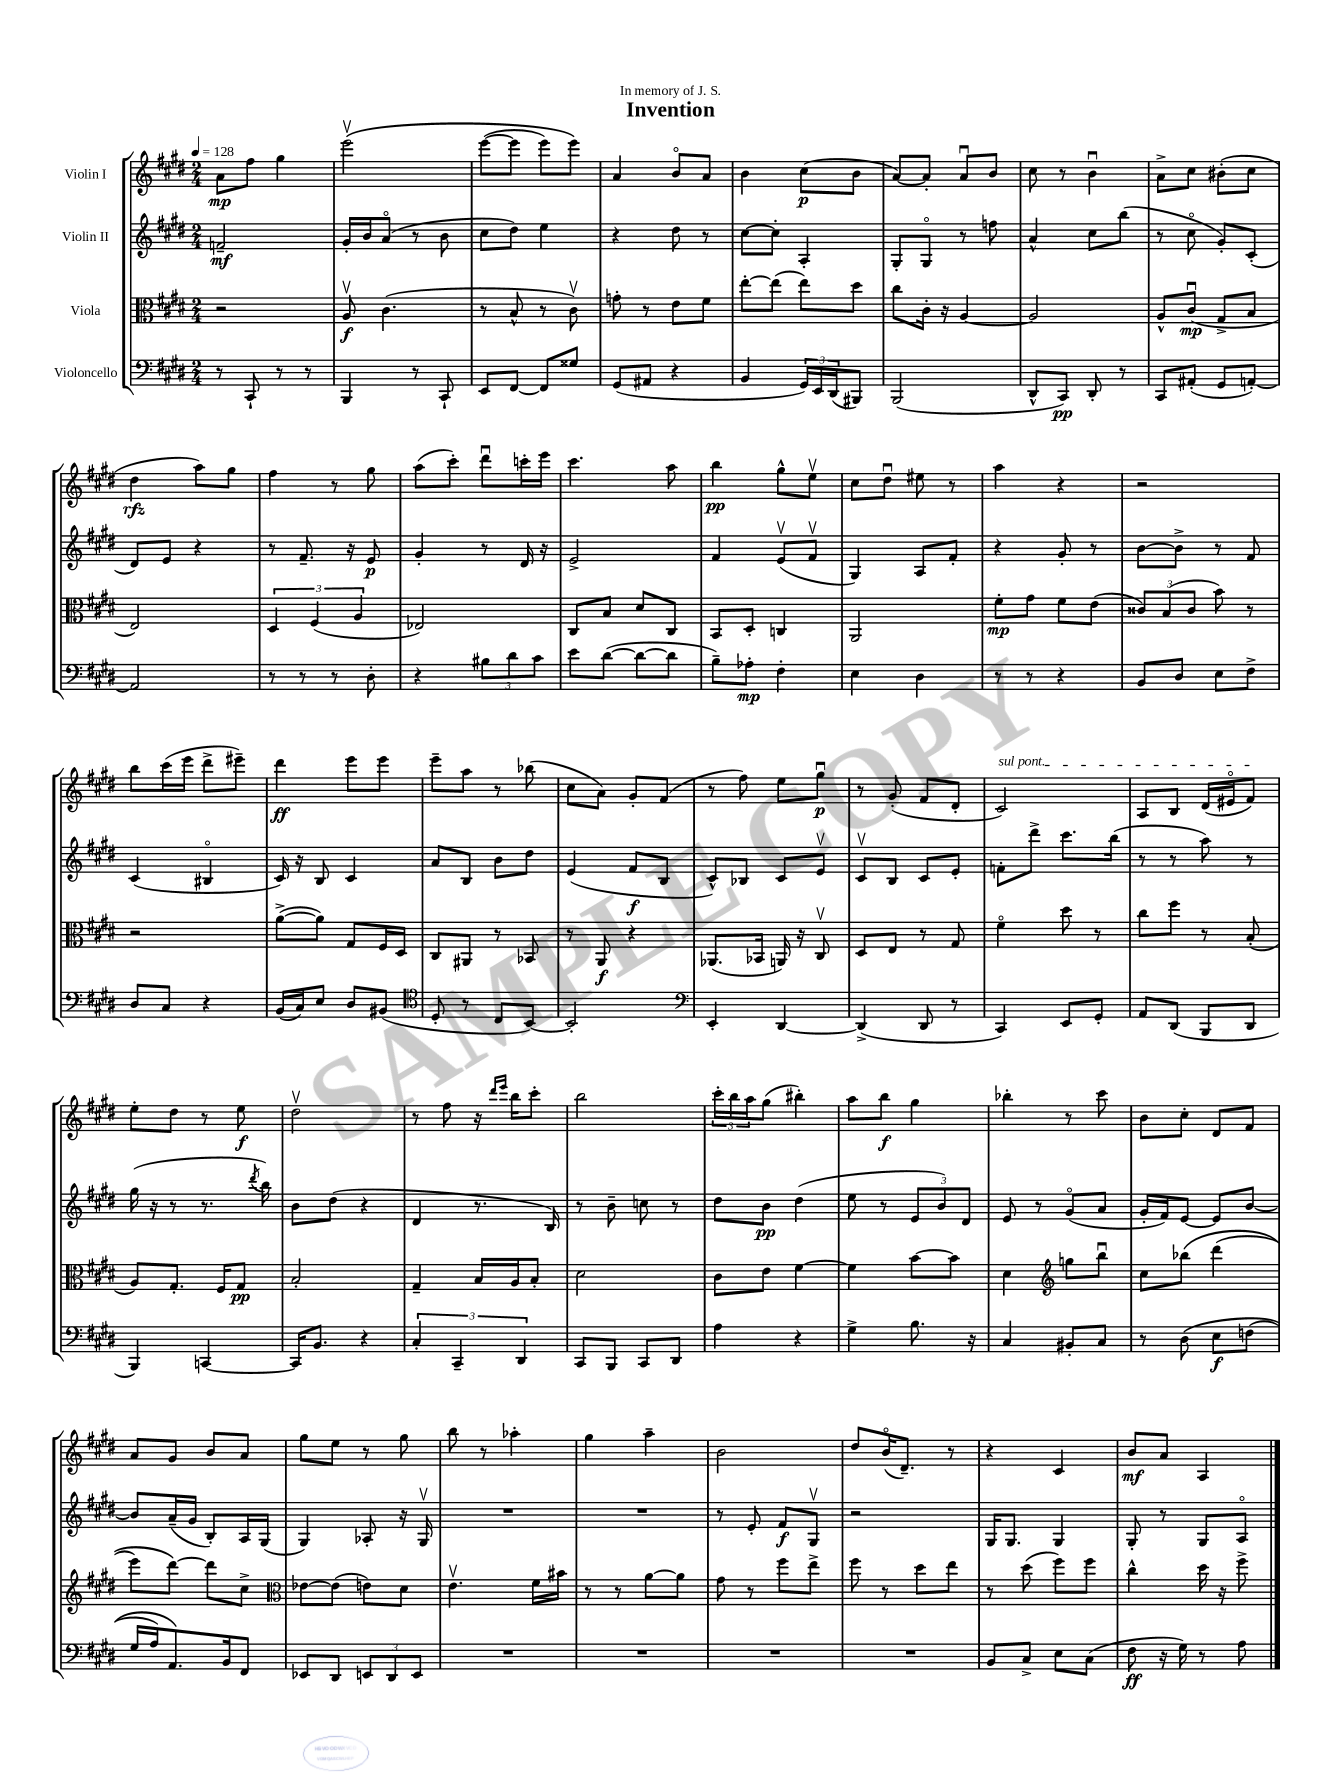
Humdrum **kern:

**kern	**dynam	**kern	**dynam	**kern	**dynam	**kern	**dynam
*part4	*part4	*part3	*part3	*part2	*part2	*part1	*part1
*staff4	*staff4	*staff3	*staff3	*staff2	*staff2	*staff1	*staff1
*I"Violoncello	*	*I"Viola	*	*I"Violin II	*	*I"Violin I	*
*clefF4	*	*clefC3	*	*clefG2	*	*clefG2	*
*k[f#c#g#d#]	*	*k[f#c#g#d#]	*	*k[f#c#g#d#]	*	*k[f#c#g#d#]	*
*M2/4	*	*M2/4	*	*M2/4	*	*M2/4	*
*MM128	*	*MM128	*	*MM128	*	*MM128	*
=1	=1	=1	=1	=1	=1	=1	=1
8r	.	2r	.	2fn~/	mf	8a\L	mp
8CC#`/	.	.	.	.	.	8ff#\J	.
8r	.	.	.	.	.	4gg#\	.
8r	.	.	.	.	.	.	.
=2	=2	=2	=2	=2	=2	=2	=2
4BBB/	.	8Av/	f	16g#'/LL	.	(2eeev\	.
.	.	.	.	16b/J	.	.	.
.	.	(4.c#\	.	(8a/J	.	.	.
8r	.	.	.	8r	.	.	.
8CC#`/	.	.	.	8b\	.	.	.
=3	=3	=3	=3	=3	=3	=3	=3
8EE/L	.	8r	.	8cc#\L	.	([8eee\L	.
[8FF#/J	.	8B^^/	.	8dd#\J)	.	8eee\J]	.
8FF#/L]	.	8r	.	4ee\	.	8eee\L)	.
8G##X/J	.	8c#v\)	.	.	.	8eee\J)	.
=4	=4	=4	=4	=4	=4	=4	=4
(8GG#/L	.	8gn'\	.	4r	.	4a/	.
8AA#X/J	.	8r	.	.	.	.	.
4r	.	8e\L	.	8dd#\	.	8b/L	.
.	.	8f#\J	.	8r	.	8a/J	.
=5	=5	=5	=5	=5	=5	=5	=5
4BB/	.	[8ee'\L	.	[8cc#\L	.	4b\	.
.	.	(8ee\J]	.	8cc#'\J]	.	.	.
24GG#/LL)	.	8ee\L)	.	4A'/	.	(8cc#\L	p
24EE/	.	.	.	.	.	.	.
(24DD#/J	.	.	.	.	.	.	.
8BBB#X/J)	.	8dd#\J	.	.	.	8b\J	.
=6	=6	=6	=6	=6	=6	=6	=6
(2BBB/	.	8cc#\L	.	8G#'/L	.	[8a/L)	.
.	.	16c#'\Jk	.	8G#/J	.	8a'/J]	.
.	.	16r	.	.	.	.	.
.	.	[4A/	.	8r	.	8au/L	.
.	.	.	.	8ffn\	.	8b/J	.
=7	=7	=7	=7	=7	=7	=7	=7
8DD#^^/L	.	2A/]	.	4a^^/	.	8cc#\	.
8CC#/J)	pp	.	.	.	.	8r	.
8DD#'/	.	.	.	8cc#\L	.	4bu\	.
8r	.	.	.	(8bb\J	.	.	.
=8	=8	=8	=8	=8	=8	=8	=8
8CC#/L	.	8A^^/L	.	8r	.	8a^\L	.
(8AA#X'/J	.	(8c#u/J	mp	8cc#\	.	8cc#\J	.
8GG#/L	.	8G#^/L	.	8g#'/L)	.	(8b#X'\L	.
[8AAn'/J)	.	8B/J	.	(8c#'/J	.	8cc#\J	.
!!LO:LB:g=z
=9	=9	=9	=9	=9	=9	=9	=9
2AA/]	.	2E/)	.	8d#/L)	.	4dd#\	rfz
.	.	.	.	8e/J	.	.	.
.	.	.	.	4r	.	8aa\L)	.
.	.	.	.	.	.	8gg#\J	.
=10	=10	=10	=10	=10	=10	=10	=10
8r	.	6D#/	.	8r	.	4ff#\	.
8r	.	.	.	8.f#~/	.	.	.
.	.	(6F#/	.	.	.	.	.
8r	.	.	.	.	.	8r	.
.	.	.	.	16r	.	.	.
.	.	6A/	.	.	.	.	.
8D#'\	.	.	.	8e/	p	8gg#\	.
=11	=11	=11	=11	=11	=11	=11	=11
4r	.	2E-X/)	.	4g#'/	.	(8aa\L	.
.	.	.	.	.	.	8ccc#'\J)	.
12B#X\L	.	.	.	8r	.	8ddd#u\L	.
12d#\	.	.	.	.	.	.	.
.	.	.	.	16d#/	.	16cccn'\L	.
12c#\J	.	.	.	.	.	.	.
.	.	.	.	16r	.	16eee\JJ	.
=12	=12	=12	=12	=12	=12	=12	=12
8e\L	.	8C#/L	.	2e^/	.	4.ccc#\	.
([8d#\J	.	8B/J	.	.	.	.	.
8d#\L_	.	8d#/L	.	.	.	.	.
8d#\J]	.	8C#/J	.	.	.	8aa\	.
=13	=13	=13	=13	=13	=13	=13	=13
8B~\L)	.	8BB/L	.	4f#/	.	4bb\	pp
8A-X'\J	mp	8D#'/J	.	.	.	.	.
4F#'\	.	4Cn/	.	(8ev/L	.	8gg#^^\L	.
.	.	.	.	8f#v/J	.	8eev\J	.
=14	=14	=14	=14	=14	=14	=14	=14
4E\	.	2AA/	.	4G#/)	.	8cc#\L	.
.	.	.	.	.	.	8dd#u\J	.
4D#\	.	.	.	8A/L	.	8ee#X\	.
.	.	.	.	8f#'/J	.	8r	.
=15	=15	=15	=15	=15	=15	=15	=15
8r	.	8f#'\L	mp	4r	.	4aa\	.
8r	.	8g#\J	.	.	.	.	.
4r	.	8f#\L	.	8g#'/	.	4r	.
.	.	(8e\J	.	8r	.	.	.
=16	=16	=16	=16	=16	=16	=16	=16
8BB/L	.	12c##X/L)	.	[8b\L	.	2r	.
.	.	(12B/	.	.	.	.	.
8D#/J	.	.	.	8b^\J]	.	.	.
.	.	12c##/J	.	.	.	.	.
8E\L	.	8b\)	.	8r	.	.	.
8F#^\J	.	8r	.	8f#/	.	.	.
!!LO:LB:g=z
=17	=17	=17	=17	=17	=17	=17	=17
8D#/L	.	2r	.	(4c#/	.	8bb\L	.
8C#/J	.	.	.	.	.	(16ccc#\L	.
.	.	.	.	.	.	16eee\JJ	.
4r	.	.	.	4B#X/	.	8ddd#^\L	.
.	.	.	.	.	.	8eee#X~\J)	.
=18	=18	=18	=18	=18	=18	=18	=18
(16BB/LL	.	([8a^\L	.	16c#/)	.	4ddd#\	ff
16C#/J)	.	.	.	16r	.	.	.
8E/J	.	8a\J])	.	8B/	.	.	.
8D#/L	.	8G#/L	.	4c#/	.	8eee\L	.
(8BB#X/J	.	16F#/L	.	.	.	8eee\J	.
.	.	16D#/JJ	.	.	.	.	.
=19	=19	=19	=19	=19	=19	=19	=19
*clefC4	*	*	*	*	*	*	*
8D#'/	.	8C#/L	.	8a/L	.	8eee~\L	.
8r	.	8AA#X/J	.	8B/J	.	8aa\J	.
8C#/L	.	8r	.	8b\L	.	8r	.
[8BB/J)	.	8BB-X/	.	8dd#\J	.	(8bb-X\	.
=20	=20	=20	=20	=20	=20	=20	=20
2BB'/]	.	8r	.	(4e/	.	8cc#\L	.
.	.	8AA/	f	.	.	8a\J)	.
.	.	4r	.	8f#/L	f	8g#'/L	.
.	.	.	.	8B/J	.	(8f#/J	.
=21	=21	=21	=21	=21	=21	=21	=21
*clefF4	*	*	*	*	*	*	*
4EE'/	.	(8.AA-X/L	.	8c#^^/L)	.	8r	.
.	.	.	.	8B-X/J	.	8ff#\)	.
.	.	16BB-X/Jk	.	.	.	.	.
[4DD#/	.	16AAn/)	.	8c#/L	.	8ee\L	.
.	.	16r	.	.	.	.	.
.	.	8C#v/	.	8ev/J	.	8gg#u\J	p
=22	=22	=22	=22	=22	=22	=22	=22
(4DD#^/]	.	8D#/L	.	8c#v/L	.	8r	.
.	.	8E/J	.	8B/J	.	(8g#'/	.
8DD#/	.	8r	.	8c#/L	.	8f#/L	.
8r	.	8G#/	.	8e'/J	.	8d#'/J	.
=23	=23	=23	=23	=23	=23	=23	=23
!	!	!	!	!	!	!LO:TX:a:i:t=sul pont.	!
4CC#/)	.	4f#\	.	8fn'\L	.	2c#/)	.
.	.	.	.	8ddd#^\J	.	.	.
8EE/L	.	8dd#\	.	8.ccc#\L	.	.	.
8GG#'/J	.	8r	.	.	.	.	.
.	.	.	.	(16bb\Jk	.	.	.
=24	=24	=24	=24	=24	=24	=24	=24
8AA/L	.	8cc#\L	.	8r	.	8A/L	.
(8DD#/J	.	8ff#\J	.	8r	.	8B/J	.
8BBB/L	.	8r	.	8aa\)	.	(16d#/LL	.
.	.	.	.	.	.	16e#X/J	.
8DD#/J	.	(8B'/	.	8r	.	8f#/J)	.
!!LO:LB:g=z
=25	=25	=25	=25	=25	=25	=25	=25
4BBB/)	.	8A/L)	.	(16gg#\	.	8ee'\L	.
.	.	.	.	16r	.	.	.
.	.	8.G#'/J	.	8r	.	8dd#\J	.
[4CCn/	.	.	.	8.r	.	8r	.
.	.	16F#/KL	.	.	.	.	.
.	.	8G#/J	pp	.	.	8ee\	f
.	.	.	.	8qddd#/	.	.	.
.	.	.	.	16bb\)	.	.	.
=26	=26	=26	=26	=26	=26	=26	=26
16CC/KL]	.	2B'/	.	8b\L	.	2dd#v\	.
8.BB/J	.	.	.	.	.	.	.
.	.	.	.	(8dd#\J	.	.	.
4r	.	.	.	4r	.	.	.
=27	=27	=27	=27	=27	=27	=27	=27
6C#'/	.	4G#~/	.	4d#/	.	8r	.
.	.	.	.	.	.	8ff#\	.
6CC#~/	.	.	.	.	.	.	.
.	.	16B/LL	.	8.r	.	16r	.
.	.	.	.	.	.	16qqddd#/LL	.
.	.	.	.	.	.	16qqeee/JJ	.
.	.	16A/J	.	.	.	16bb\KL	.
6DD#/	.	.	.	.	.	.	.
.	.	8B'/J	.	.	.	8ccc#'\J	.
.	.	.	.	16B/)	.	.	.
=28	=28	=28	=28	=28	=28	=28	=28
8CC#/L	.	2d#\	.	8r	.	2bb\	.
8BBB/J	.	.	.	8b~\	.	.	.
8CC#/L	.	.	.	8ccn\	.	.	.
8DD#/J	.	.	.	8r	.	.	.
=29	=29	=29	=29	=29	=29	=29	=29
4A\	.	8c#\L	.	8dd#\L	.	24ccc#'\LL	.
.	.	.	.	.	.	24bb\	.
.	.	.	.	.	.	24aa\J	.
.	.	8e\J	.	8b\J	pp	(8gg#\J	.
4r	.	[4f#\	.	(4dd#\	.	4bb#X'\)	.
=30	=30	=30	=30	=30	=30	=30	=30
4G#^\	.	4f#\]	.	8ee\	.	8aa\L	.
.	.	.	.	8r	.	8bb\J	f
8.B\	.	[8b\L	.	12e/L	.	4gg#\	.
.	.	.	.	12b/)	.	.	.
.	.	8b\J]	.	.	.	.	.
.	.	.	.	12d#/J	.	.	.
16r	.	.	.	.	.	.	.
=31	=31	=31	=31	=31	=31	=31	=31
4C#/	.	4d#\	.	8e/	.	4bb-X'\	.
.	.	.	.	8r	.	.	.
*	*	*clefG2	*	*	*	*	*
8BB#X'/L	.	8ggn\L	.	(8g#/L	.	8r	.
8C#/J	.	8bbu\J	.	8a/J	.	8ccc#\	.
=32	=32	=32	=32	=32	=32	=32	=32
8r	.	8cc#\L	.	16g#'/LL	.	8b\L	.
.	.	.	.	16f#/J)	.	.	.
(8D#\	.	(8bb-X\J	.	[8e/J	.	8cc#'\J	.
8E\L	f	(4ddd#\	.	8e/L]	.	8d#/L	.
(8Fn\J	.	.	.	[8b/J	.	8f#/J	.
!!LO:LB:g=z
=33	=33	=33	=33	=33	=33	=33	=33
16G#/LL	.	8eee\L)	.	8b/L]	.	8a/L	.
16A/J)	.	.	.	.	.	.	.
8.AA/)	.	[8ddd#\J)	.	(16a~/L	.	8g#/J	.
.	.	.	.	16g#/JJ	.	.	.
.	.	8ddd#\L]	.	8B'/L)	.	8b/L	.
16BB/k	.	.	.	.	.	.	.
8FF#/J	.	8cc#^\J	.	16A/L	.	8a/J	.
.	.	.	.	(16G#/JJ	.	.	.
=34	=34	=34	=34	=34	=34	=34	=34
*	*	*clefC3	*	*	*	*	*
8EE-X/L	.	[8e-X\L	.	4G#/)	.	8gg#\L	.
8DD#/J	.	(8e-\J]	.	.	.	8ee\J	.
12EEn/L	.	8en\L)	.	8A-X'/	.	8r	.
12DD#/	.	.	.	.	.	.	.
.	.	8d#\J	.	16r	.	8gg#\	.
12EE/J	.	.	.	.	.	.	.
.	.	.	.	16G#v/	.	.	.
=35	=35	=35	=35	=35	=35	=35	=35
2r	.	4.ev\	.	2r	.	8bb\	.
.	.	.	.	.	.	8r	.
.	.	.	.	.	.	4aa-X'\	.
.	.	16f#\LL	.	.	.	.	.
.	.	16b#X\JJ	.	.	.	.	.
=36	=36	=36	=36	=36	=36	=36	=36
2r	.	8r	.	2r	.	4gg#\	.
.	.	8r	.	.	.	.	.
.	.	[8a\L	.	.	.	4aa~\	.
.	.	8a\J]	.	.	.	.	.
=37	=37	=37	=37	=37	=37	=37	=37
2r	.	8g#\	.	8r	.	2b\	.
.	.	8r	.	8e'/	.	.	.
.	.	8ff#\L	.	8f#/L	f	.	.
.	.	8ee^\J	.	8G#v/J	.	.	.
=38	=38	=38	=38	=38	=38	=38	=38
2r	.	8ff#\	.	2r	.	8dd#/L	.
.	.	8r	.	.	.	(16b/K	.
.	.	.	.	.	.	8.d#~/J)	.
.	.	8dd#\L	.	.	.	.	.
.	.	8ee\J	.	.	.	8r	.
=39	=39	=39	=39	=39	=39	=39	=39
8BB/L	.	8r	.	16G#/KL	.	4r	.
.	.	.	.	8.G#/J	.	.	.
8C#^/J	.	(8dd#\	.	.	.	.	.
8E\L	.	8ff#\L)	.	4G#/	.	4c#/	.
(8C#\J	.	8ff#\J	.	.	.	.	.
=40	=40	=40	=40	=40	=40	=40	=40
8F#\	ff	4cc#^^\	.	8G#'/	.	8b/L	mf
16r	.	.	.	8r	.	8a/J	.
16G#\)	.	.	.	.	.	.	.
8r	.	16dd#\	.	8G#/L	.	4A/	.
.	.	16r	.	.	.	.	.
8A\	.	8ff#^\	.	8A/J	.	.	.
==	==	==	==	==	==	==	==
*-	*-	*-	*-	*-	*-	*-	*-
